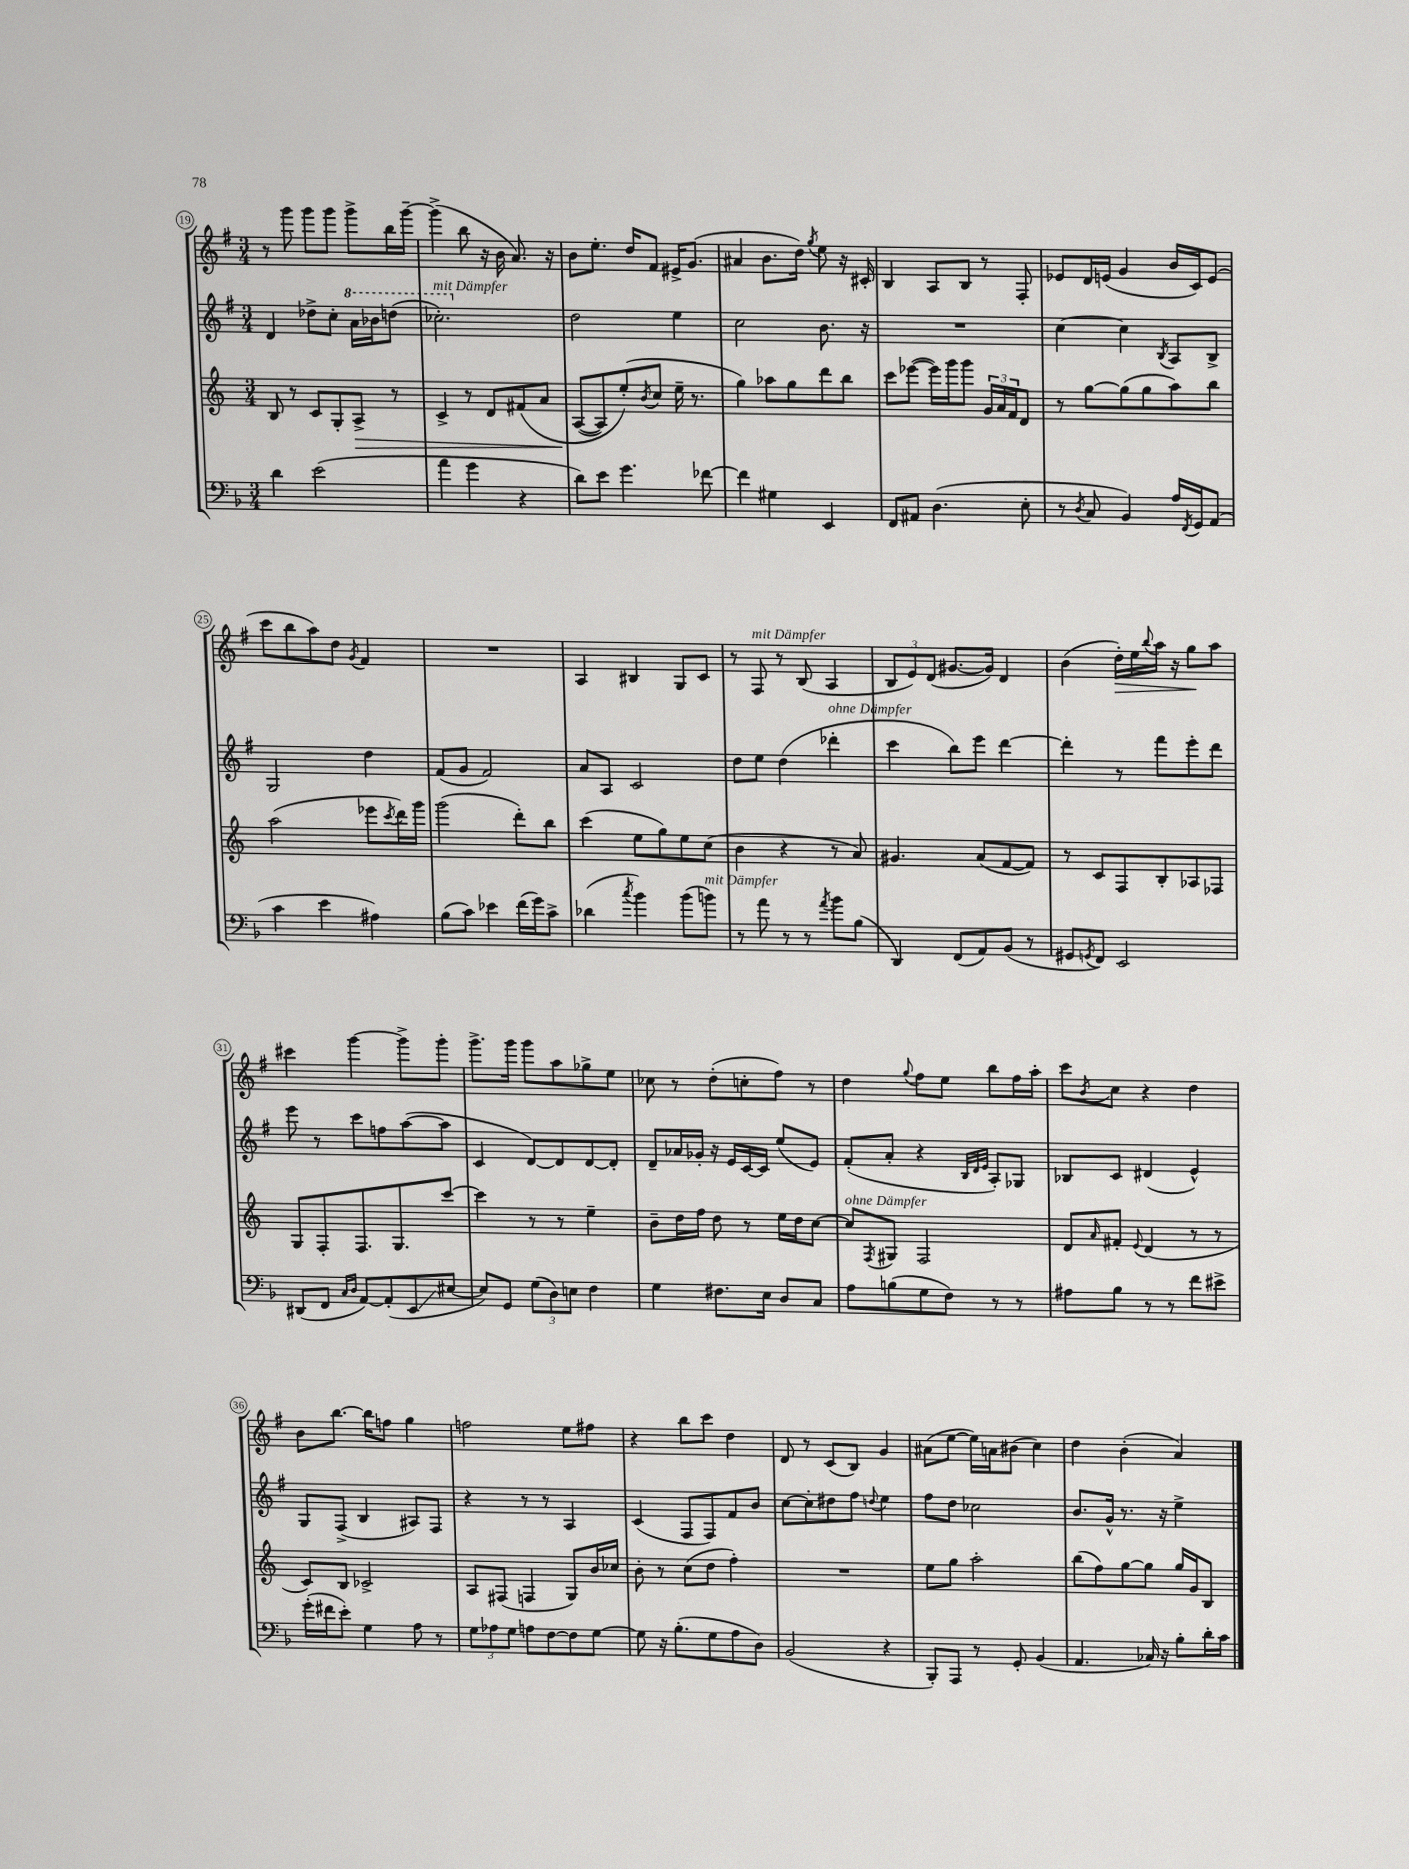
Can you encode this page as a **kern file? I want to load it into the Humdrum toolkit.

**kern	**kern	**kern	**kern
*staff4	*staff3	*staff2	*staff1
*clefF4	*clefG2	*clefG2	*clefG2
*k[b-]	*k[]	*k[f#]	*k[f#]
*M3/4	*M3/4	*M3/4	*M3/4
4d	8B	4d	8r
.	8r	.	8ggg
(2e	8c	8dd-^	8ggg
.	8G'	8cc'	8ggg
.	8A^	16aa	8ggg^
.	.	16bb-	.
.	8r	(8ddd	16bb
.	.	.	[16ggg~
=	=	=	=
4a	4c^	2.ccc-')	(4ggg^]
4g	8r	.	8bb
.	8d	.	16r
.	.	.	16b
4r	&(8f#	.	8.a)
.	8a	.	.
.	.	.	16r
=	=	=	=
8d)	([8A	2dd	8b
8e	8A])	.	8.ee'
4.g	(8ee'&)	.	.
.	.	.	16dd
.	8qb	.	.
.	8cc	.	8f#
.	16ee~	4ee	16e#^
.	8.r	.	(8.g
[8f-	.	.	.
=	=	=	=
4f-]	4gg)	2cc	4a#
4G#	8aa-	.	8.b
.	8gg	.	.
.	.	.	16dd)
.	.	.	8qgg
4EE	8ddd	8.b	8ee
.	8bb	.	16r
.	.	16r	16c#'
=	=	=	=
8FF	8ccc	2.r	4B
8AA#	([8eee-	.	.
(4.D	16eee-])	.	8A
.	16ggg	.	.
.	8ggg	.	8B
.	24g	.	8r
.	24a	.	.
.	24f	.	.
8E'	8d	.	8F#'
=	=	=	=
8r	8r	[4cc	8e-
8qD	.	.	.
8C	[8gg	.	16d
.	.	.	(16e
4BB-)	(8gg]	4cc]	4g
.	8gg	.	.
.	.	8qB	.
16A	8aa)	8A	16b
8qFF	.	.	.
16GG	.	.	16c)
(8AA	8bb	8B^	(8e
=	=	=	=
4c	(2aa	2G	8ccc
.	.	.	8bb
4e	.	.	8aa)
.	.	.	8dd
.	.	.	8qg
4A#)	8eee-	4dd	4f#
.	8qccc	.	.
.	16ddd)	.	.
.	16ggg	.	.
=	=	=	=
(8B-	(2ggg	(8f#	2.r
8c)	.	8g	.
4e-	.	2f#)	.
(16f	8ddd')	.	.
16g)	.	.	.
8c^	8bb	.	.
=	=	=	=
(4d-	(4ccc	8a	4A
.	.	8A	.
8qcc	.	.	.
4b-)	8ee	2c	4B#
.	8gg)	.	.
(8b-	8ee	.	8G
8b)	(8cc	.	8c
=	=	=	=
8r	4b	8dd	8r
8a	.	8ee	8F#
8r	4r	(4dd	8r
8r	.	.	(8B
8qa	.	.	.
8b-	8r	4ddd-'	4A
(8B-	8a)	.	.
=	=	=	=
4DD)	4.g#	4ccc	12B
.	.	.	12e)
.	.	.	(12d
(8FF	.	8bb)	[8.g#
8AA)	(8a	8eee	.
.	.	.	16g#])
(8BB-	[8f	[4ddd	4d
8r	8f])	.	.
=	=	=	=
8GG#	8r	4ddd']	(4b
8qGG	.	.	.
8FF)	8c	.	.
2EE	8F	8r	16dd')
.	.	.	16ee
.	.	.	8qqbb
.	8B'	8fff#	16aa
.	.	.	16r
.	8A-	8eee'	8gg
.	8F-	8ddd	8aa
=	=	=	=
(8DD#	8G	8eee	4ccc#
8FF	8F'	8r	.
16qqC	.	.	.
16qqD	.	.	.
[8AA)	8.F	8ccc	[4ggg
(8AA']	.	8ff	.
.	8.G	.	.
8EE	.	([8aa	8ggg^]
[8E#	[8ccc	8aa]	8ggg'
=	=	=	=
8E#])	4ccc]	4c	8.ggg^
8GG	.	.	.
.	.	.	16ggg
(12G	8r	[8d)	8ggg
12D)	.	.	.
.	8r	8d]	8aa
12E	.	.	.
4F	4ee~	[8d	8gg-^
.	.	8d']	8ee
=	=	=	=
4G	8b~	8d~	8cc-
.	16dd	16a-	8r
.	16ff	16g-'	.
8.F#	8dd	16r	(8dd'
.	.	16e	.
.	8r	[16c	8cc'
16E	.	16c]	.
8D	16ee	(8ee	8ff#)
.	16dd	.	.
8C	[8cc	8e)	8r
=	=	=	=
8A	8cc]	(8f#'	4dd
.	8qF	.	.
(8B	8G#	8a'	.
.	.	.	8qqgg
8G	2F	4r	8ff#
8F)	.	.	8ee
.	.	32qqB	.
.	.	32qqd	.
.	.	32qqe	.
8r	.	8A')	8bb
8r	.	8G-	16ff#
.	.	.	16aa'
=	=	=	=
8A#	8d	8B-	8ccc
.	16qqa	.	8qb
8B-	8f#'	8c	8cc
.	8qqe	.	.
8r	(4d	(4d#	4r
8r	.	.	.
8f	8r	4e^^)	4dd
8e#^	8r	.	.
=	=	=	=
(16g'	8c)	8G	8b
16f#	.	.	.
8e')	8B	(8F#^	[8.bb
4G	2c-^	4B	.
.	.	.	16bb]
.	.	.	8ff
8A	.	8A#)	4gg
8r	.	8F#	.
=	=	=	=
12G	8A	4r	2ff
12A-	.	.	.
.	(8F#	.	.
12G	.	.	.
8A	4F	8r	.
[8F	.	8r	.
8F]	8G)	4A	8ee
[8G	16b	.	8ff#
.	16cc-	.	.
=	=	=	=
8G]	8b'	(4c	4r
16r	8r	.	.
(8.B-'	.	.	.
.	(8cc	8F#	8bb
8G	8dd	8F#)	8ccc
8A	4ff')	8f#	4dd
8D)	.	8b	.
=	=	=	=
(2BB-	2.r	[8cc	8d
.	.	8cc']	8r
.	.	8dd#	(8c
.	.	8ff#	8B)
.	.	8qqdd	.
4r	.	4ee	4g
=	=	=	=
8BBB-')	8ee	8ff#	(8a#
8AAA	8gg	8dd	[8ee
8r	2aa'	2cc-	16ee])
.	.	.	16a
8GG'	.	.	(8b#
(4BB-	.	.	4cc)
=	=	=	=
4.AA	(8bb	8.b	4dd
.	8ff)	.	.
.	.	16g^^	.
.	[8gg	8.r	(4b'
16C-)	8gg]	.	.
16r	.	16r	.
8B-'	16gg	4ee^	4a)
.	16g	.	.
16d'	8B	.	.
16c	.	.	.
==	==	==	==
*-	*-	*-	*-
